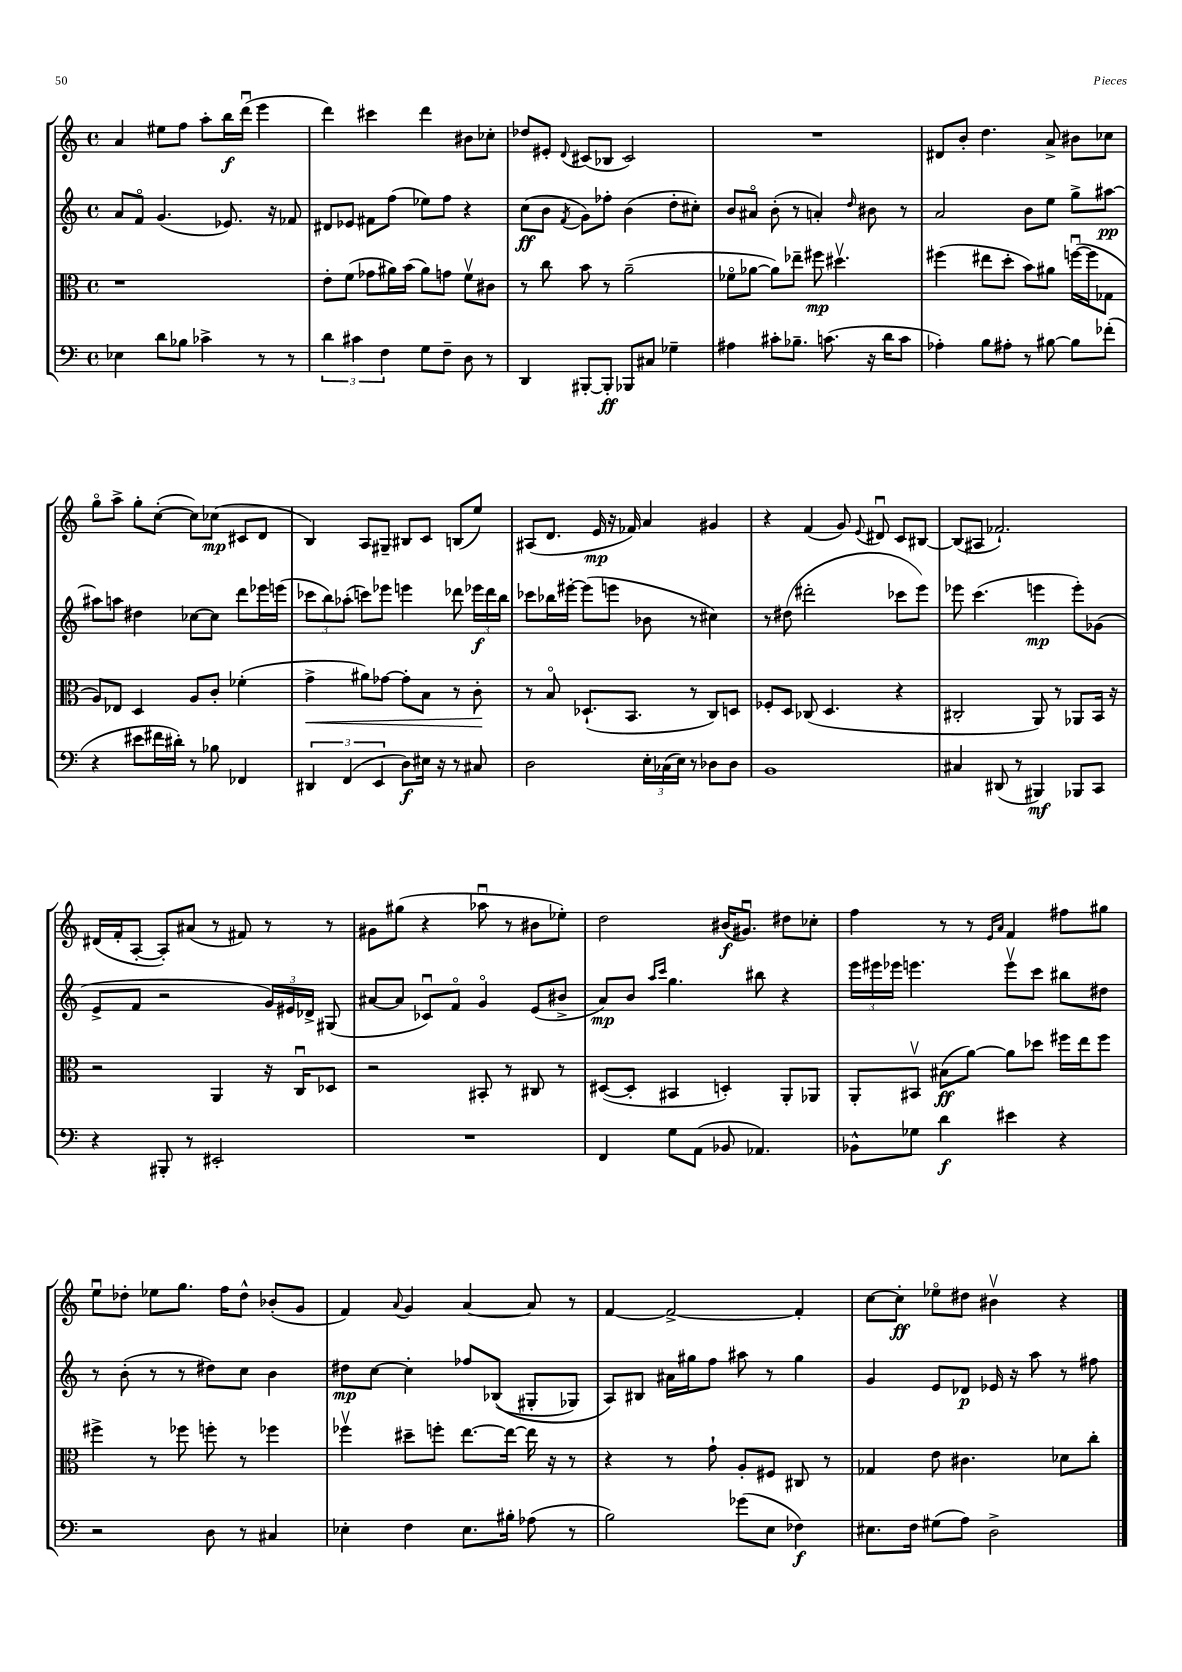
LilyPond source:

<<
\new StaffGroup <<
\new Staff = "s0" {
    \clef treble \key c \major \defaultTimeSignature \time 4/4
    \autoBeamOff a'4 eis''8[ f''8] a''8[-. b''16\f d'''16]\downbow( e'''4 |
    d'''4) cis'''4 d'''4 bis'8[ ces''8]-. |
    des''8[ eis'8]-. \appoggiatura { d'8 } cis'8[( bes8] cis'2) |
    R1 |
    dis'8[ b'8]-. d''4. a'8-> bis'8[ ces''8] |
    g''8[\flageolet a''8]-> g''8[-. c''8]~-.( c''8[) ces''8]\mp( cis'8[ d'8] |
    b4) a8[ gis8]-- bis8[ c'8] b8[( e''8]) |
    ais8[( d'8.] e'16\mp r16 fes'16) a'4 gis'4 |
    r4 f'4( g'8) \appoggiatura { e'8 } dis'8\downbow c'8[ bis8]~ |
    bis8[( ais8] fes'2.-!) |
    dis'16[( f'16-. a8]~-. a8[-.) ais'8]( r8 fis'8) r8 r8 |
    gis'8[ gis''8]( r4 aes''8\downbow r8 bis'8[ ees''8]-.) |
    d''2 bis'16[\f( gis'8.]\downbow) dis''8[ ces''8]-. |
    f''4 r8 r8 \grace { e'16[ a'16] } f'4 fis''8[ gis''8] |
    e''8[\downbow des''8]-. ees''8[ g''8.] f''16[ des''8]-^ bes'8[-.( g'8] |
    f'4) \appoggiatura { a'8 } g'4 a'4~ a'8 r8 |
    f'4~ f'2~-> f'4-. |
    c''8[~ c''8]-.\ff ees''8[\flageolet dis''8] bis'4\upbow r4 \bar "|." |
}
\new Staff = "s1" {
    \clef treble \key c \major \defaultTimeSignature \time 4/4
    \autoBeamOff a'8[ f'8]\flageolet g'4.( ees'8.) r16 fes'8 |
    dis'8[ ees'8] fis'8[ f''8]( ees''8[) f''8] r4 |
    c''8[\ff( b'8] \acciaccatura { f'8 } g'8[) fes''8]-. b'4( d''8[-. cis''8]-.) |
    b'8[ ais'8]\flageolet b'8-.( r8 a'4-.) \grace { d''16 } bis'8 r8 |
    a'2 b'8[ e''8] g''8[-> ais''8]~\pp |
    ais''8[ a''8] dis''4 ces''8[~ ces''8] d'''8[ ees'''16 e'''16]( |
    \tuplet 3/2 { ces'''8[ b''8) aes''8]-.( } c'''8[) ees'''8] e'''4 des'''8 \tuplet 3/2 { ees'''16[\f des'''16 b''16] } |
    ces'''8[ bes''16 eis'''16]~-. eis'''8[( e'''8] bes'8 r8 cis''4) |
    r8 dis''8( dis'''2-. ces'''8[ e'''8]) |
    ees'''8 c'''4.( e'''4\mp e'''8[-.) ges'8]( |
    e'8[-> f'8] r2 \tuplet 3/2 { g'16[) eis'16 des'16]-> } gis8( |
    ais'8[~ ais'8] ces'8[\downbow) f'8]\flageolet g'4\flageolet e'8[( bis'8]-> |
    a'8[\mp) b'8] \grace { a''16[ c'''16] } g''4. bis''8 r4 |
    \tuplet 3/2 { e'''16[ eis'''16 ees'''16] } e'''4. e'''8[\upbow c'''8] bis''8[ dis''8] |
    r8 b'8-.( r8 r8 dis''8[) c''8] b'4 |
    dis''8[\mp c''8]~ c''4-. fes''8[ bes8](\( gis8[-. ges8]) |
    a8[\) bis8] ais'16[ gis''16 f''8] ais''8 r8 gis''4 |
    g'4 e'8[ des'8]\p ees'16 r16 a''8 r8 fis''8 \bar "|." |
}
\new Staff = "s2" {
    \clef alto \key c \major \defaultTimeSignature \time 4/4
    \autoBeamOff r1 |
    e'8[-. f'8]( ges'8[ ais'16) b'16]( ais'8[) g'8] f'8[\upbow cis'8] |
    r8 c''8 b'8 r8 a'2--( |
    fes'8[\flageolet aes'8]~ aes'8[) ees''8]-- fis''8\mp dis''4.\upbow |
    fis''4( eis''8[ d''8]-. b'8[) ais'8] f''16[~\downbow( f''16 ges8] |
    a8[) ees8] d4 a8[ c'8]-. fes'4-.( |
    g'4->\< ais'8[) ges'8]~ ges'8[-. b8] r8 c'8-.\! |
    r8 b8\flageolet des8.[-!( b,8.] r8 c8[) d8] |
    fes8[-. d8] ces8( d4. r4 |
    cis2-. a,8) r8 aes,8[ b,16] r16 |
    r2 a,4 r16 c16[\downbow des8] |
    r2 bis,8-. r8 cis8 r8 |
    dis8[~( dis8]-. bis,4 d4-.) a,8[-. aes,8] |
    a,8[-. bis,8]\upbow bis8[\ff( a'8]~) a'8[ des''8] fis''16[ e''16 fis''8] |
    fis''4-> r8 fes''8 f''8-. r8 fes''4 |
    fes''4\upbow dis''8[-- f''8]-. e''8.[~ e''16]~ e''16 r16 r8 |
    r4 r8 g'8-! a8[-. fis8] cis8 r8 |
    ges4 e'8 cis'4. des'8[ c''8]-. \bar "|." |
}
\new Staff = "s3" {
    \clef bass \key c \major \defaultTimeSignature \time 4/4
    \autoBeamOff ees4 d'8[ bes8] ces'4-> r8 r8 |
    \tuplet 3/2 { d'4 cis'4 f4 } g8[ f8]-- d8 r8 |
    d,4 bis,,8[~-. bis,,8]-.\ff bes,,8[ cis8] ges4-- |
    ais4 cis'8[-. bes8.]-- c'8.( r16 d'16[ c'8] |
    aes4-.) b8[ ais8]-. r8 bis8~ bis8[ fes'8]-.( |
    r4 eis'8[ fis'16 dis'16]-.) r8 bes8 fes,4 |
    \tuplet 3/2 { dis,4 f,4( e,4 } d8[\f) eis16] r16 r8 cis8 |
    d2 \tuplet 3/2 { e16[-. ces16( e16]) } r8 des8[ des8] |
    b,1 |
    cis4 dis,8( r8 bis,,4\mf) bes,,8[ c,8] |
    r4 bis,,8-. r8 eis,2-. |
    R1 |
    f,4 g8[ a,8]( bes,8 aes,4.) |
    bes,8[-^ ges8] d'4\f eis'4 r4 |
    r2 d8 r8 cis4 |
    ees4-. f4 ees8.[ bis16]-. aes8( r8 |
    b2) ges'8[( e8] fes4\f) |
    eis8.[ f16] gis8[( a8]) d2-> \bar "|." |
}
>>
>>
\layout { \context { \Score \remove "Bar_number_engraver" } }
